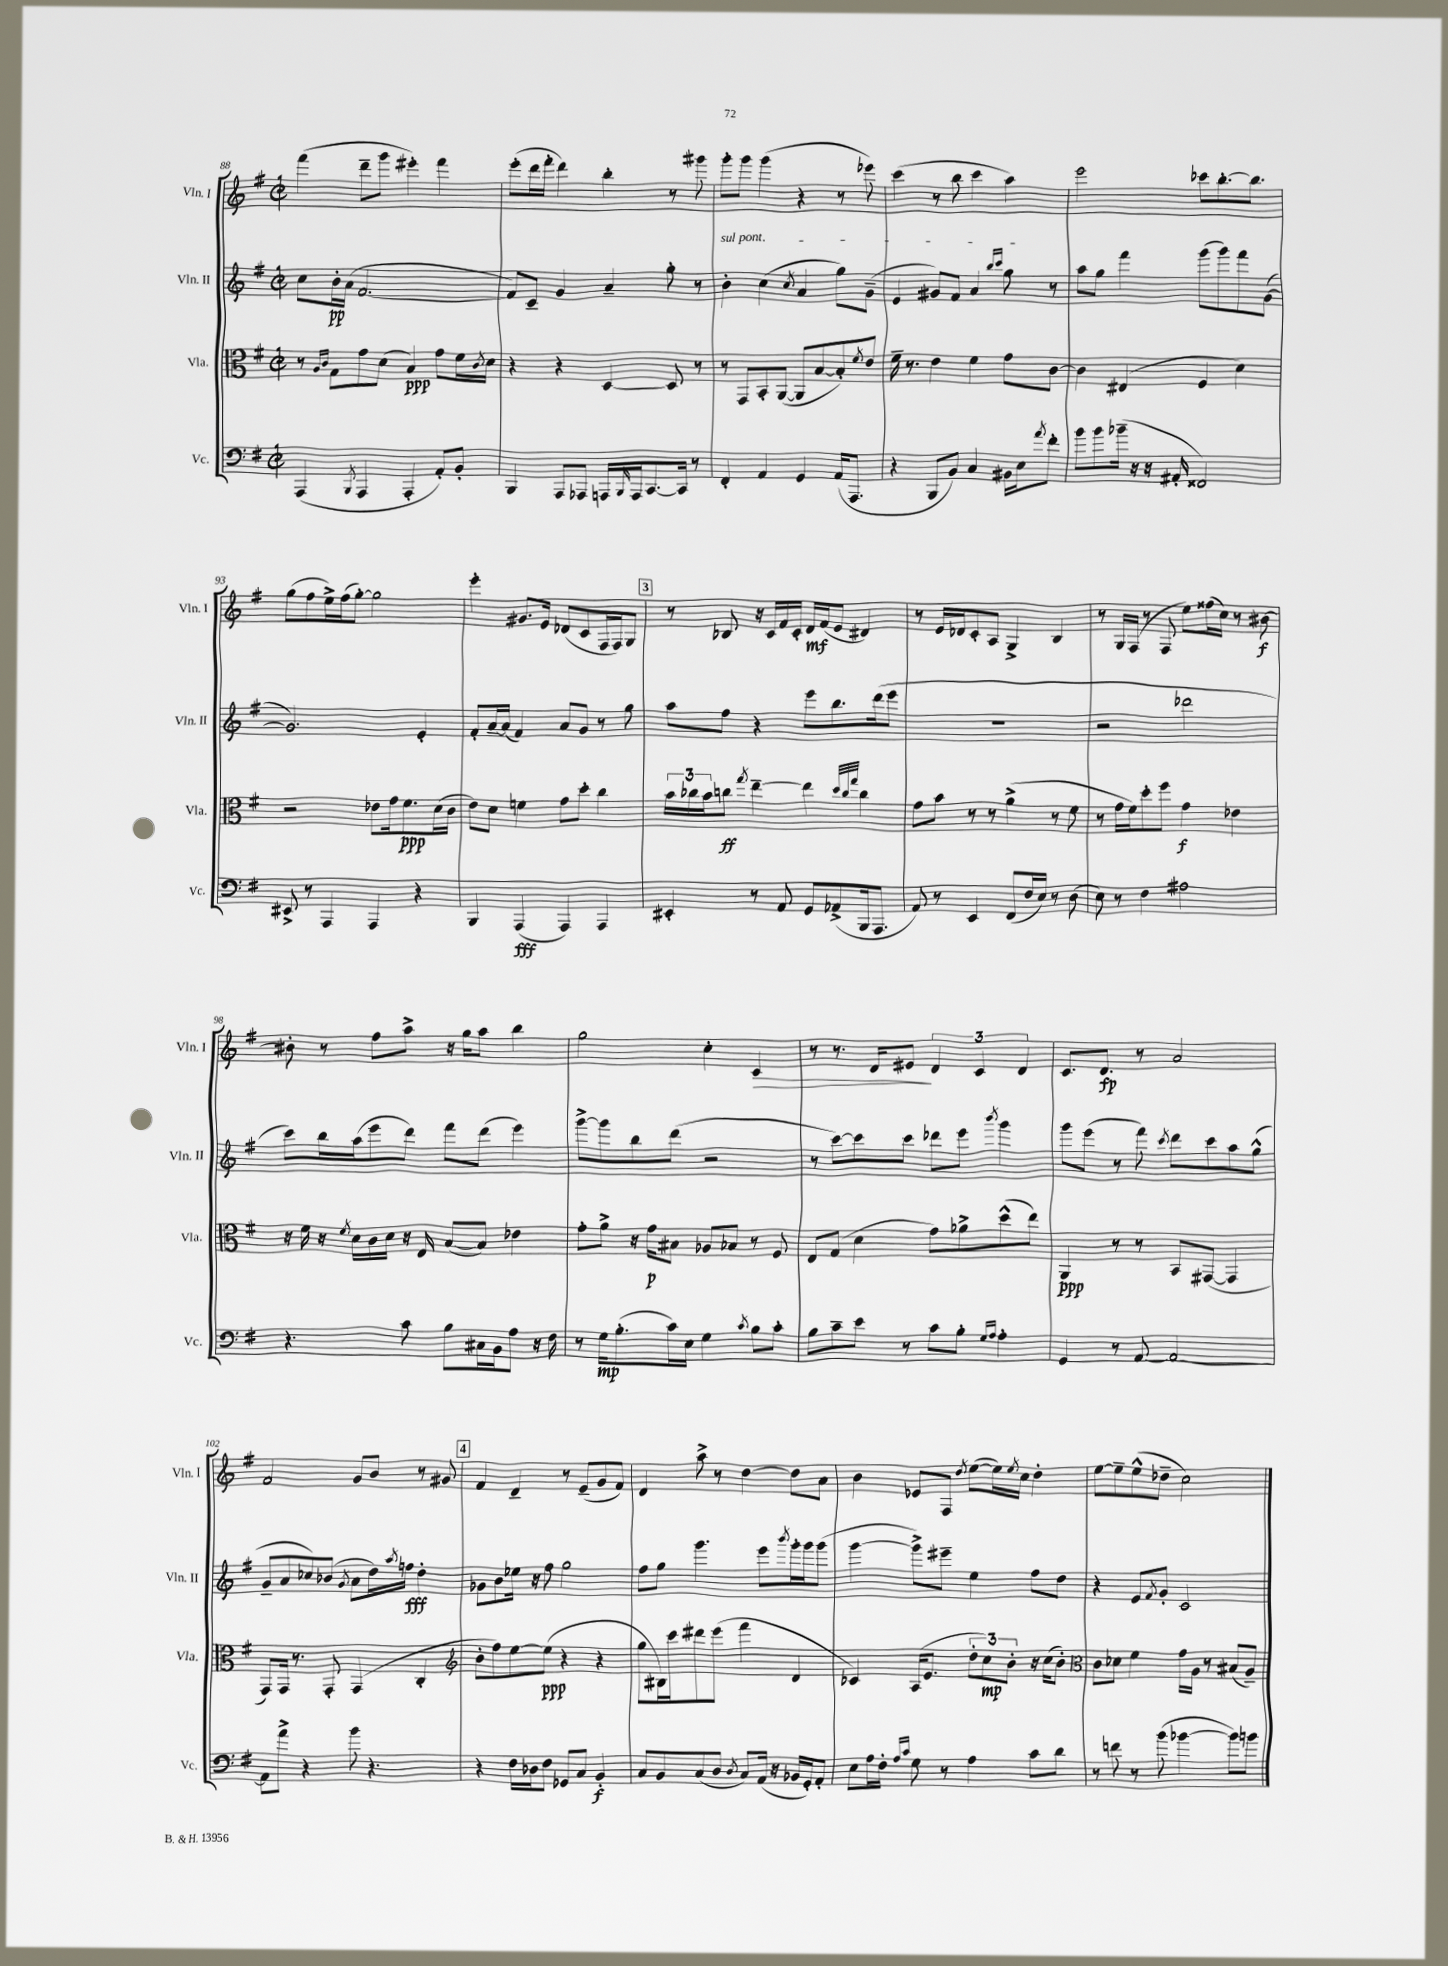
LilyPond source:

<<
\new StaffGroup <<
\new Staff = "s0" \with { instrumentName = "Vln. I" shortInstrumentName = "Vln. I" } {
    \clef treble \key g \major \defaultTimeSignature \time 2/2
    fis'''4( d'''8-- g'''8 eis'''4-.) fis'''4 |
    e'''8-.( d'''16 fis'''16-. d'''4) b''4-. r8 gis'''8 |
    g'''8-. g'''8 g'''4( r4 r8 ees'''8) |
    c'''4( r8 b''8 c'''4 a''4) |
    e'''2 ces'''8 b''8.~-. b''8. |
    g''8( fis''8 e''16->) fis''16( g''8~-.) g''2 |
    e'''4-. gis'8. e'16 des'8( c'8 fis16 fis16) g8 |
    \mark \markup { \box "3" } r8 bes8 r16 c'16 fis'16 c'16-. d'16\mf fis'16( e'8 dis'4) |
    r8 e'16 des'16 c'8-. a8 g4-> b4 |
    r8 g16 fis16( r8 fis8 e''8) fisis''16( c''16) r8 bis'8~\f |
    bis'8-. r8 fis''8 a''8-> r16 g''16 a''8 b''4 |
    g''2 c''4-. c'4\> |
    r8 r8. d'16 eis'8\! \tuplet 3/2 { d'4 c'4 d'4 } |
    c'8. d'8.\fp r8 a'2 |
    fis'2 g'8 b'8 r8 gis'8 |
    \mark \markup { \box "4" } fis'4 d'4-- r8 e'8--( g'8 fis'8) |
    d'4 a''8-> r8 d''4~ d''8 a'8 |
    b'4 ees'8 fis8 \acciaccatura { d''8 } e''8~( e''16) \acciaccatura { e''8 } c''16 d''4-. |
    e''8~ e''8-- e''8-^( des''8-- c''2) \bar "|." |
}
\new Staff = "s1" \with { instrumentName = "Vln. II" shortInstrumentName = "Vln. II" } {
    \clef treble \key g \major \defaultTimeSignature \time 2/2
    c''8 b'16-.\pp a'16( fis'2.~ |
    fis'8) c'8-- g'4 a'4-- g''8-. r8 |
    \once \override TextSpanner.bound-details.left.text = \markup { \italic "sul pont." } b'4-.\startTextSpan c''4( \acciaccatura { c''8 } a'4 g''8) g'8--( |
    e'4 gis'8) fis'8 a'4 \grace { b''16 c'''16 } g''8\stopTextSpan r8 |
    a''8 g''8 fis'''4 g'''8( g'''8) fis'''8 g'8~( |
    g'2.) e'4-. |
    fis'8-. a'16~-- a'16( fis'4) a'8 g'8 r8 g''8 |
    \mark \markup { \box "3" } a''8 fis''8 r4 e'''8 b''8. d'''16( e'''8 |
    R1 |
    r2 des'''2 |
    c'''8) b''16 a''16( e'''8 d'''8) fis'''8 d'''8( e'''4) |
    g'''8~-> g'''8 b''8 d'''8( r2 |
    r8 c'''8~) c'''8 c'''8 des'''8 e'''8 \acciaccatura { b'''8 } g'''4 |
    g'''8 e'''8( r8 fis'''8) \acciaccatura { c'''8 } d'''8 c'''8 a''8 g''8-^( |
    g'8-- a'8 ces''8) bes'8( \acciaccatura { g'8 } a'8 d''16) \acciaccatura { a''8 } f''16\fff d''4-. |
    \mark \markup { \box "4" } ges'8 b'8 ees''16 r16 fis''8 g''2 |
    fis''8 g''8 g'''4. e'''8 \acciaccatura { b'''8 } g'''16-. g'''16 g'''8( |
    g'''4~ g'''8->) eis'''8-- e''4 fis''8 d''8 |
    r4 e'8 \acciaccatura { fis'8 } g'8-. c'2 \bar "|." |
}
\new Staff = "s2" \with { instrumentName = "Vla." shortInstrumentName = "Vla." } {
    \clef alto \key g \major \defaultTimeSignature \time 2/2
    r8 \grace { a16 c'16 } g8 g'8 d'8( b4\ppp) g'8 fis'16 \acciaccatura { c'8 } d'16 |
    r4 r4 d4~ d8 r8 |
    r8 g,8 b,8-. a,8~( a,8 b8~ b8-.) \acciaccatura { fis'8 } e'8 |
    fis'16-- r8. e'4 fis'4 g'8 c'8~ |
    c'4 eis4( fis4 d'4) |
    r2 ees'8 g'16 fis'8.\ppp d'16( c'16 |
    e'8) d'8 f'4 g'8 d''8-. c''4 |
    \mark \markup { \box "3" } \tuplet 3/2 { b'16 ces''16 b'16 } c''8\ff \acciaccatura { g''8 } e''4~-- e''4 \grace { d''32 c''32 g''32 } c''4 |
    g'8 b'8 r8 r8 a'4->( r8 fis'8 |
    r8 g'16 fis'16) d''8-. fis''8 g'4\f ees'4 |
    r16 fis'16 r16 \acciaccatura { fis'8 } d'16 c'16 d'16 r16 e16 b8~( b8) ees'4 |
    g'8-. a'8-> r16 g'16\p bis8 aes8 bes8 r8 fis8 |
    e8 g8( d'4 g'8) aes'8-> d''8-^( e''8) |
    a,4\ppp r8 r8 b,8 gis,8~( gis,4 |
    g,8) g,16 r8. g,8-. g,4( c4-. |
    \mark \markup { \box "4" } \clef treble b'8-. fis''8) e''8~ e''8\ppp( r4 r4 |
    g''8 bis16) c'''16 dis'''8 e'''8( fis'''4 d'4 |
    ces'4) a16( e'8. \tuplet 3/2 { d''8-. c''8\mp) b'8-. } r16 c''16( b'8-.) |
    \clef alto c'8 des'8 fis'4 g'16 a16 r8 bis8( a8--) \bar "|." |
}
\new Staff = "s3" \with { instrumentName = "Vc." shortInstrumentName = "Vc." } {
    \clef bass \key g \major \defaultTimeSignature \time 2/2
    a,,4( \acciaccatura { b,,8 } a,,4 a,,4-. a,8-.) b,8-. |
    b,,4 a,,8 aes,,8 a,,16 \grace { b,,16 } a,,16 c,8.~ c,16 r8 |
    fis,4-. a,4 g,4 a,16( a,,8. |
    r4 b,,8 b,8) c4 bis,16 e16 \acciaccatura { a'8 } fis'8-. |
    b'8 b'8 bes'16--( r16 r16 ais,16-. fisis,2) |
    eis,8-> r8 a,,4 a,,4 r4 |
    b,,4 a,,4\fff( a,,4) a,,4 |
    \mark \markup { \box "3" } eis,4-. r8 a,8 g,8 aes,8->( b,,16 a,,8. |
    a,8) r8 e,4 fis,8( fis16 e16) r8 d8( |
    e8) r8 fis4 ais2 |
    r4. c'8 b8 cis16 b,16 a8 r16 fis16 |
    r8 g16\mp b8.-.( c'16) e16 g4 \acciaccatura { c'8 } b8 c'8-. |
    b8 c'8-- e'8 r8 c'8 b8-. \grace { g16 a16 } a4-. |
    g,4 r8 a,8~ a,2~ |
    a,8 a'8-> r4 b'8 r4. |
    \mark \markup { \box "4" } r4 fis16 des16 fis8 ges,8 c8 b,4-.\f |
    c8 b,8 c8( d8 \acciaccatura { d8 } c8) a,16( r16 bes,16 g,16-.) a,8-. |
    e8 a16 fis16-. \grace { a16 c'16 } g8 r8 a4 c'8 d'8 |
    r8 f'8 r8 b'8( bes'4~ bes'8) b'8 \bar "|." |
}
>>
>>
\layout { \context { \Score currentBarNumber = #88 } }
